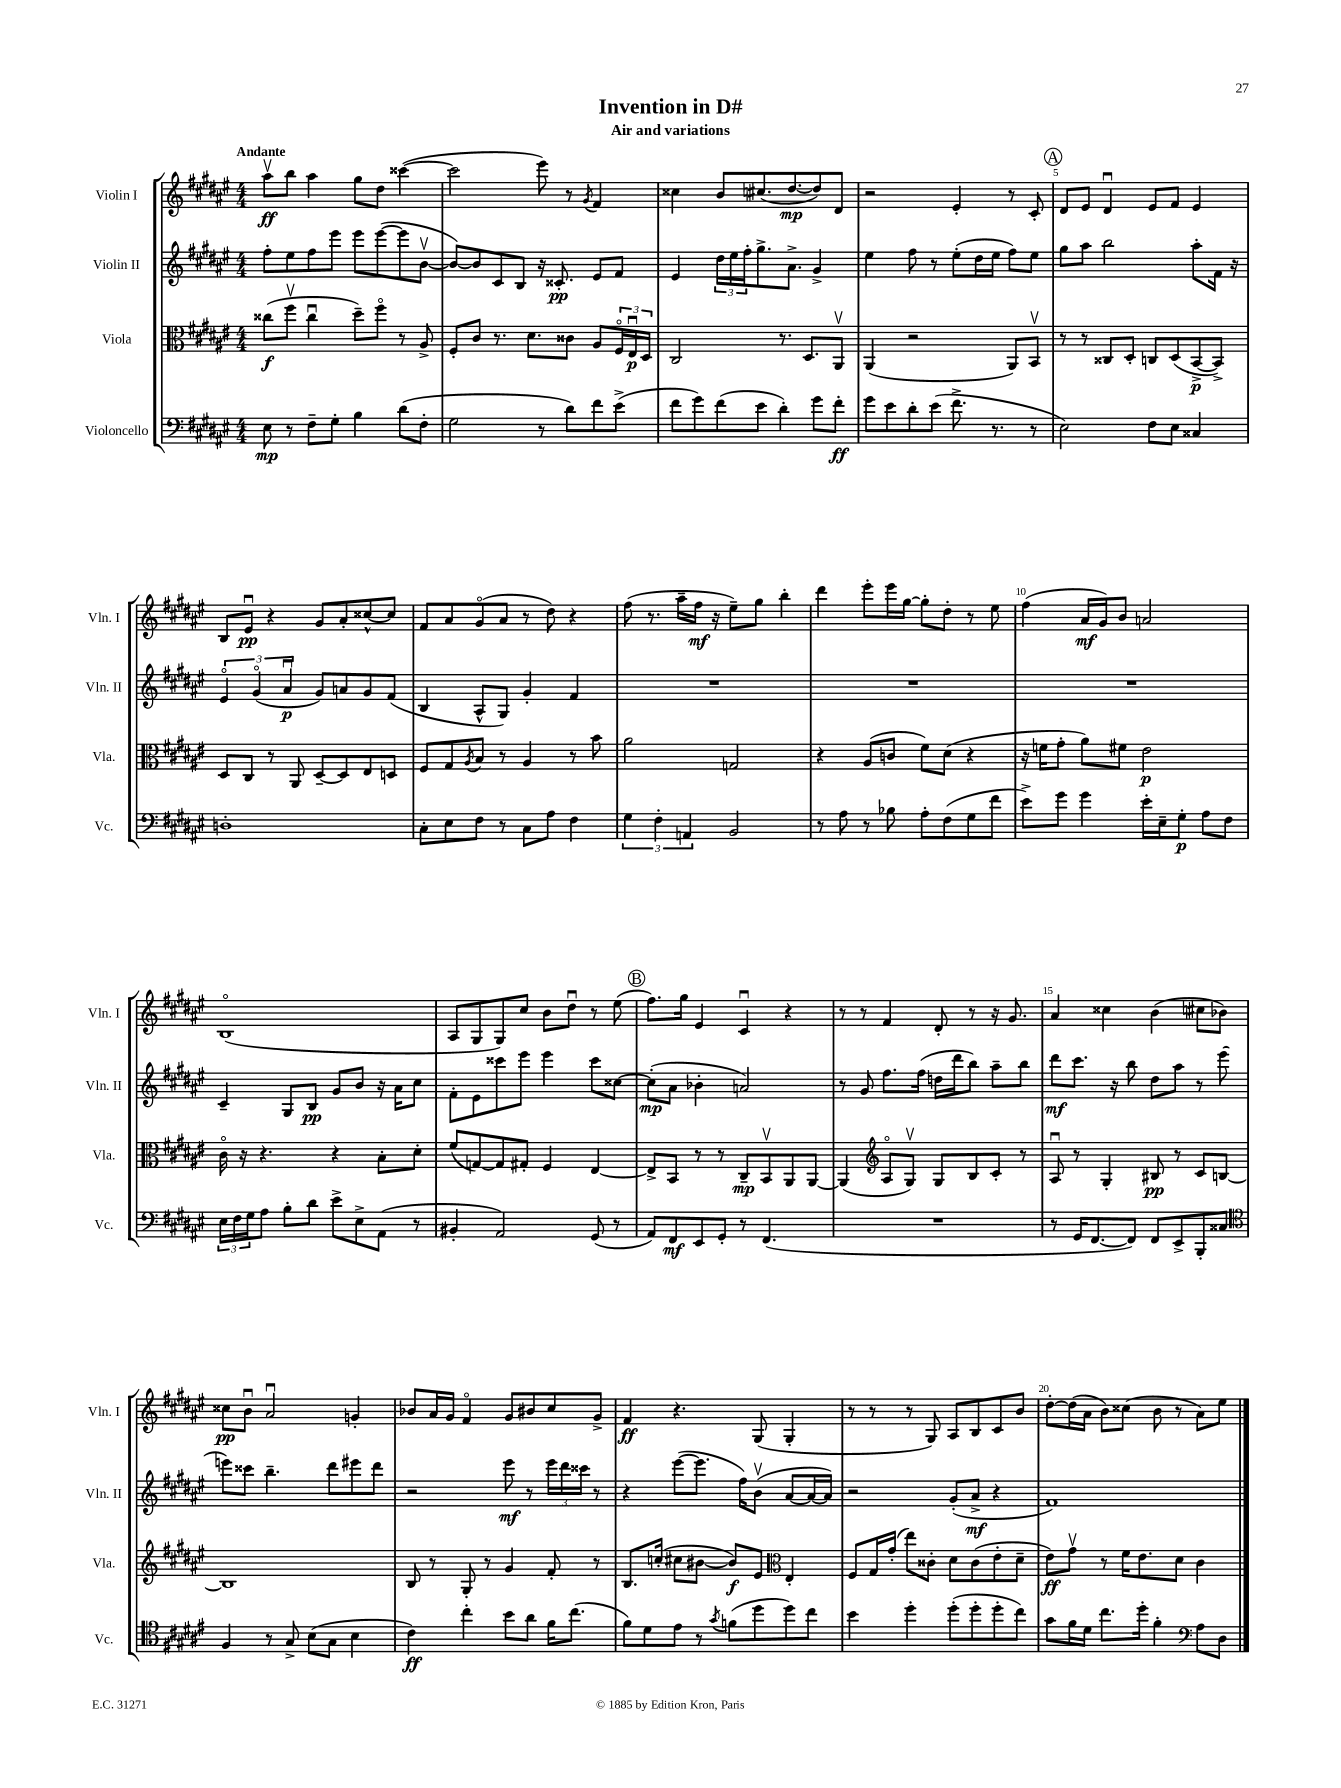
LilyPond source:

\header { title = "Invention in D#" subtitle = "Air and variations" }
<<
\new StaffGroup <<
\new Staff = "s0" \with { instrumentName = "Violin I" shortInstrumentName = "Vln. I" } {
    \clef treble \key fis \major \numericTimeSignature \time 4/4 \tempo "Andante"
    ais''8\upbow\ff b''8 ais''4 gis''8 dis''8 cisis'''4~( |
    cisis'''2 eis'''8) r8 \acciaccatura { gis'8 } fis'4 |
    cisis''4 b'8 cis''8.( dis''8.~\mp dis''8) dis'8 |
    r2 eis'4-. r8 cis'8-. |
    \mark \markup { \circle "A" } dis'8 eis'8 dis'4\downbow eis'8 fis'8 eis'4 |
    b8 eis'8\downbow\pp r4 gis'8 ais'8-. cisis''8~-^ cisis''8 |
    fis'8 ais'8 gis'8\flageolet( ais'8 r8 dis''8) r4 |
    fis''8( r8. ais''16-- fis''16\mf r16 eis''8--) gis''8 b''4-. |
    dis'''4 eis'''8-. eis'''16 gis''16~ gis''8-. dis''8-. r8 eis''8 |
    fis''4( ais'16\mf gis'16) b'8 a'2 |
    b1\flageolet( |
    ais8 gis8 gis8) cis''8 b'8 dis''8\downbow r8 eis''8( |
    \mark \markup { \circle "B" } fis''8.) gis''16 eis'4 cis'4\downbow r4 |
    r8 r8 fis'4 dis'8-. r8 r16 gis'8. |
    ais'4 cisis''4 b'4( cis''8 bes'8) |
    cisis''8\pp b'8\downbow ais'2\downbow g'4-. |
    bes'8 ais'16 gis'16 fis'4\flageolet gis'8 bis'8 cis''8 gis'8-> |
    fis'4\ff r4. gis8( gis4-. |
    r8 r8 r8 gis8) ais8 b8 cis'8 b'8 |
    dis''8~-. dis''16( ais'16 b'8) cisis''8( b'8 r8 ais'8) eis''8 \bar "|." |
}
\new Staff = "s1" \with { instrumentName = "Violin II" shortInstrumentName = "Vln. II" } {
    \clef treble \key fis \major \numericTimeSignature \time 4/4
    fis''8-. eis''8 fis''8 eis'''8 eis'''8 eis'''8~( eis'''8 b'8~\upbow |
    b'8~) b'8 cis'8 b8 r16 cisis'8.-.\pp eis'8 fis'8 |
    eis'4 \tuplet 3/2 { dis''16 eis''16 fis''16-. } gis''8.-> ais'8.-> gis'4-> |
    eis''4 fis''8 r8 eis''8-.( dis''16 eis''16 fis''8) eis''8 |
    \mark \markup { \circle "A" } gis''8 ais''8 b''2 ais''8-. fis'16 r16 |
    \tuplet 3/2 { eis'4\flageolet gis'4\flageolet( ais'4\downbow\p } gis'8) a'8 gis'8 fis'8( |
    b4 ais8-^ gis8) gis'4-. fis'4 |
    R1 |
    R1 |
    R1 |
    cis'4-- gis8 b8\pp gis'8 b'8 r16 ais'16 cis''8 |
    fis'8-. eis'8 cisis'''8 eis'''8 eis'''4 cisis'''8 cisis''8~ |
    \mark \markup { \circle "B" } cisis''8-.\mp( ais'8 bes'4-. a'2) |
    r8 gis'8 fis''8. fis''16( d''16 dis'''16 b''8) ais''8-- b''8 |
    dis'''8\mf cis'''8. r16 b''8 dis''8 ais''8 r8 eis'''8( |
    e'''8) cisis'''8 b''4.-- dis'''8 eis'''8 dis'''8 |
    r2 eis'''8\mf r8 \tuplet 3/2 { eis'''16 dis'''16 cisis'''16 } r8 |
    r4 eis'''8~( eis'''8. fis''16) b'8\upbow( ais'8~ ais'16~ ais'16) |
    r2 gis'8-.( ais'8->\mf r4 |
    fis'1) \bar "|." |
}
\new Staff = "s2" \with { instrumentName = "Viola" shortInstrumentName = "Vla." } {
    \clef alto \key fis \major \numericTimeSignature \time 4/4
    cisis''8\f( fis''8\upbow cisis''4\downbow dis''8--) fis''8\flageolet r8 ais8-> |
    fis8-. cis'8 r8. dis'8. cisis'8 ais8 \tuplet 3/2 { fis16\flageolet eis16\downbow\p dis16 } |
    cis2 r8. dis8. ais,8\upbow |
    ais,4( r2 ais,8) b,8\upbow |
    \mark \markup { \circle "A" } r8 r8 cisis8 dis8-. c8 dis8( b,8~->\p b,8->) |
    dis8 cis8 r8 ais,8 dis8~-- dis8 eis8 d8 |
    fis8 gis8 \acciaccatura { ais8 } b8 r8 ais4 r8 b'8 |
    ais'2 g2 |
    r4 ais8( c'8 fis'8) dis'8( r4 |
    r16 f'16 gis'8-. ais'8) fis'8 eis'2\p |
    cis'16\flageolet r16 r4. r4 b8-. dis'8-. |
    fis'8( g8~) g8 gis8-. fis4 eis4~ |
    \mark \markup { \circle "B" } eis8-> b,8 r8 r8 cis8--\mp b,8\upbow ais,8 ais,8~ |
    ais,4( \clef treble ais8\flageolet gis8\upbow) gis8 b8 cis'8-. r8 |
    ais8\downbow r8 gis4-. bis8\pp r8 cis'8 b8~ |
    b1 |
    b8 r8 gis8-. r8 gis'4 fis'8-. r8 |
    b8. c''16-.( cis''8 bis'8~ bis'8\f) eis'8 \clef alto eis4-. |
    fis8 gis16 gis'16-.( eis''8) cisis'8-. dis'8 cisis'8( eis'8-. dis'8-- |
    eis'8\ff) gis'8\upbow r8 fis'16 eis'8. dis'8 cis'4 \bar "|." |
}
\new Staff = "s3" \with { instrumentName = "Violoncello" shortInstrumentName = "Vc." } {
    \clef bass \key fis \major \numericTimeSignature \time 4/4
    eis8\mp r8 fis8-- gis8-. b4 dis'8( fis8-. |
    gis2 r8 dis'8) fis'8 eis'8->( |
    fis'8 gis'8) fis'8( eis'8 dis'4-.) gis'8 fis'8-.\ff |
    gis'8 eis'8 dis'8-. eis'8( fis'8.-> r8. r8 |
    \mark \markup { \circle "A" } eis2) fis8 eis8 cisis4 |
    d1-. |
    cis8-. eis8 fis8 r8 cis8 ais8 fis4 |
    \tuplet 3/2 { gis4 fis4-. a,4 } b,2 |
    r8 ais8 r8 bes8 ais8-. fis8( gis8 fis'8 |
    eis'8->) gis'8 gis'4 eis'16-. eis16-- gis8-.\p ais8 fis8 |
    \tuplet 3/2 { eis16 fis16 gis16 } ais8 b8-. dis'8 eis'8-> eis8-> ais,8( r8 |
    bis,4-. ais,2) gis,8( r8 |
    \mark \markup { \circle "B" } ais,8) fis,8\mf eis,8 gis,8-. r8 fis,4.( |
    R1 |
    r8 gis,16 fis,8.~ fis,8) fis,8 eis,8-> b,,8-. cisis8 |
    \clef tenor fis4 r8 gis8-> b8( gis8 b4 |
    cis'4\ff) cis''4-. b'8 ais'8 fis'16 cis''8.( |
    fis'8) dis'8 eis'8 r8 \acciaccatura { gis'8 } f'8( dis''8 dis''8) cis''8 |
    b'4 dis''4-. dis''8-.( dis''8-. dis''8-. cis''8) |
    gis'8 fis'16 dis'16 cis''8. dis''16-. fis'4-. \clef bass ais8 dis8 \bar "|." |
}
>>
>>
\layout { \context { \Score \override BarNumber.break-visibility = ##(#f #t #t) barNumberVisibility = #(every-nth-bar-number-visible 5) } }
